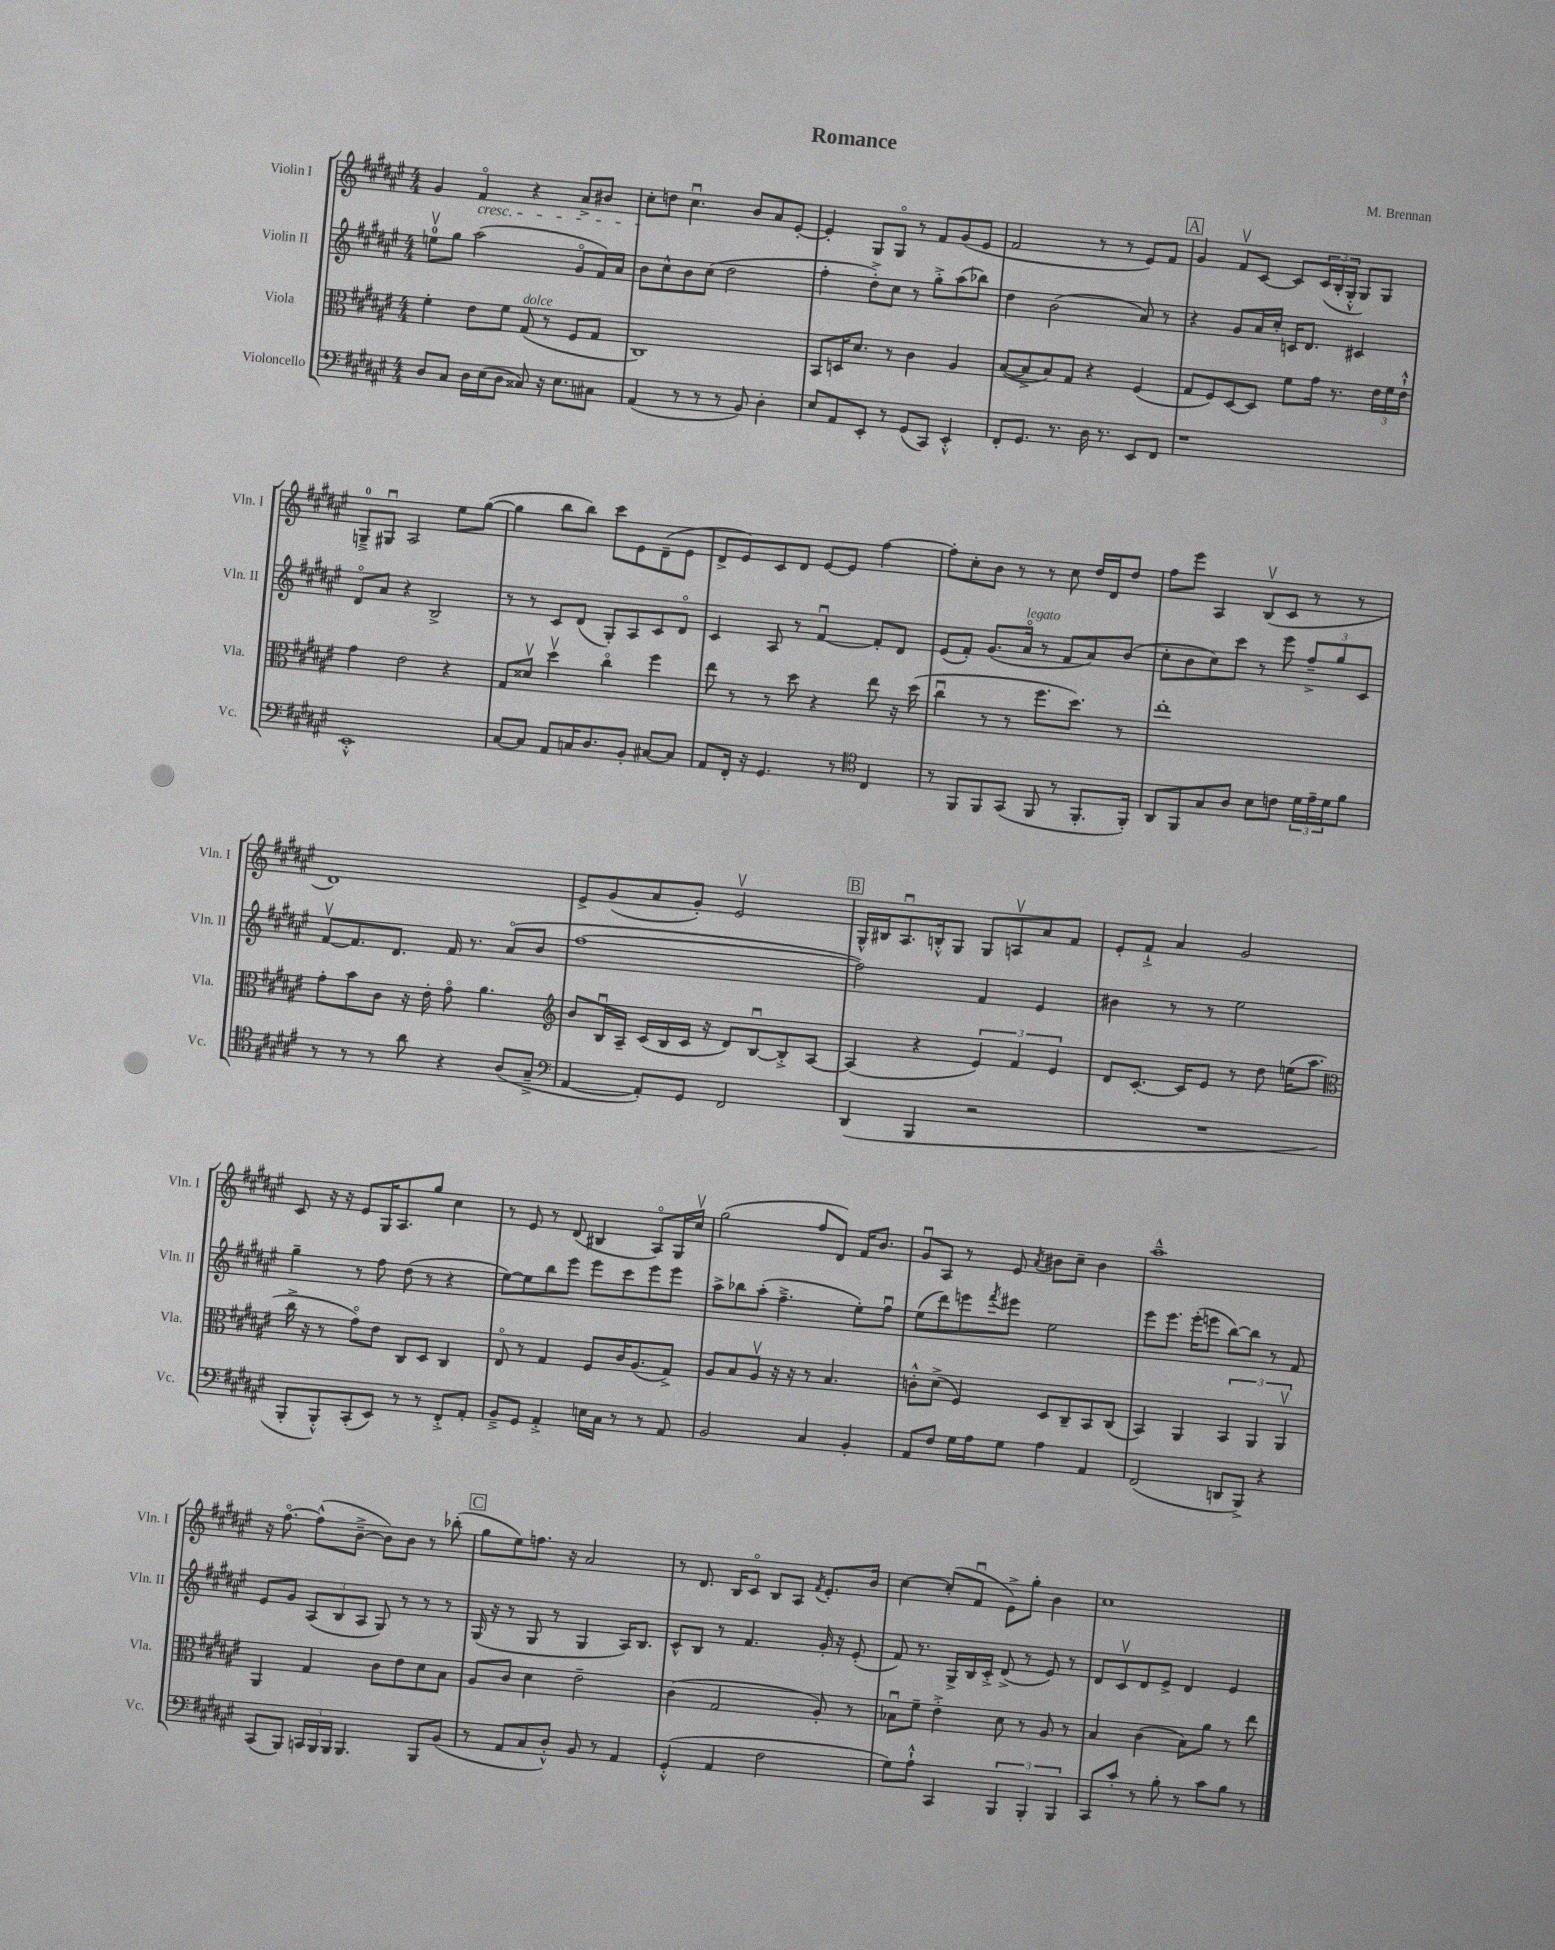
\header { title = "Romance" composer = "M. Brennan" }
<<
\new StaffGroup <<
\new Staff = "s0" \with { instrumentName = "Violin I" shortInstrumentName = "Vln. I" } {
    \clef treble \key fis \major \numericTimeSignature \time 4/4
    gis'4 fis'4\flageolet\cresc r4 ais'8-> bis'8 |
    cis''8-.\! d''8 cis''4.\downbow b'8 ais'8 eis'8~-. |
    eis'4-. gis8 gis8\flageolet r8 fis'8 gis'8( eis'8 |
    fis'2 r8 r8 eis'8) fis'8 |
    \mark \markup { \box "A" } gis'4 fis'8\upbow cis'8~ cis'8 \tuplet 3/2 { cis'16( b16-. gis16-.-^ } gis8) gis8 |
    g8-0---> gis8\downbow ais2 eis''8 gis''8~( |
    gis''4 b''8 b''8) cis'''8 eis'8 dis'8--( eis'8 |
    dis'8-> eis'8) cis'8 dis'8 eis'8~ eis'8 fis''4~ |
    fis''8-. cis''8-. b'8 r8 r8 cis''8 dis''16 dis'16 dis''8 |
    fis''8 eis'''8 ais4 b8\upbow( cis'8 r8 r8 |
    dis'1) |
    eis'8-> gis'8( ais'8 gis'8-.) eis'2\upbow |
    \mark \markup { \box "B" } gis16-^ bis16 ais8.\downbow b16-.-^ gis8 gis8 a8\upbow ais'8 fis'8 |
    eis'8-. fis'8-!-> ais'4 gis'2 |
    cis'8 r16 r16 eis'8 gis16 ais8. gis''8 cis''4 |
    r8 eis'8 r8 dis'8( bis4 ais8\flageolet) gis16 cis''16\upbow |
    gis''2( fis''8 dis'8) fis'16 b'8. |
    gis'8\downbow ais8 r8 eis'8 \acciaccatura { ais'8 } bis'8 cis''8-- bis'4 |
    ais''1---^ |
    r16 fis''8.~\flageolet fis''8-^( b'8~---> b'8) b'8 r8 bes''8-.( |
    \mark \markup { \box "C" } gis''8 eis''8) f''8. r16 ais'2 |
    r8 dis'8. b16 cis'8\flageolet b8 ais8 \acciaccatura { fis'8 } eis'8.-. b'16 |
    cis''4~ cis''8-.( fis'8\downbow eis'8->) gis''8-. b'4 |
    cis''1 \bar "|." |
}
\new Staff = "s1" \with { instrumentName = "Violin II" shortInstrumentName = "Vln. II" } {
    \clef treble \key fis \major \numericTimeSignature \time 4/4
    e''8-0\upbow gis''8 ais''2( gis'8\flageolet fis'16) ais'16 |
    b'8 cis''8-^ b'8 cis''8( dis''2 |
    fis''4-. dis''8-.->) cis''8 r8 gis''8-.-> ais''8( bes''8) |
    dis''4 b'2( ais'8) r8 |
    \mark \markup { \box "A" } r4 gis'8 ais'16 cis''16-. c'16 dis'8. cis'4 |
    dis'8\flageolet ais'8 r4 b2-> |
    r8 r8 cis'8 dis'8( gis8-.) ais8 cis'8 dis'8\flageolet |
    cis'4 ais8 r8 fis'4~\downbow fis'8-. dis'8 |
    eis'8( fis'8-.) gis'8.( ais'16\flageolet^\markup { \italic "legato" } r8 fis'8 ais'8) b'8( |
    cis''8-. b'8 cis''8) cis'''8 r8 eis'''8 \tuplet 3/2 { fis''8---> gis''8 cis'8 } |
    fis'8~\upbow fis'8. dis'8. fis'16 r8. ais'8\flageolet( b'8 |
    fis''1~ |
    \mark \markup { \box "B" } fis''2) fis'4 eis'4 |
    bis'4 r8 r8 eis''2 |
    gis''4-- r8 fis''8 dis''8( r8 r4 |
    eis''8~) eis''8 b''8 eis'''8 eis'''8 cis'''8 eis'''8 eis'''8 |
    ais''8-> bes''8 ais''8-.( fis''4.---> eis''8-.) fis''8\downbow |
    eis''8( dis'''8) e'''8 \acciaccatura { fis'''8 } eis'''8 eis''2 |
    eis'''8 eis'''8. eis'''16-.( e'''8 b''8~) b''8 r8 fis'8 |
    eis'8 gis'8 \tuplet 3/2 { ais8( b8 ais8 } gis8) r8 r8 r8 |
    \mark \markup { \box "C" } gis16( r16 r8 gis8 r8 gis4 ais16) b8. |
    cis'8-^ b8 r8 fis'4. gis'16-. r16 eis'8-.( |
    fis'8) r8. gis16-> b16 cis'16-.-> dis'8->( r8 eis'8) r8 |
    dis'8 cis'8\upbow dis'8 eis'8-> dis'4 eis'4 \bar "|." |
}
\new Staff = "s2" \with { instrumentName = "Viola" shortInstrumentName = "Vla." } {
    \clef alto \key fis \major \numericTimeSignature \time 4/4
    fis'4-. eis'8 fis'8 gis8^\markup { \italic "dolce" }( r8 fis8 gis8 |
    cis1) |
    b,8 d16 dis'8. r8 cis'4 ais4 |
    b8~( b8-> b8) gis8 r4 fis4( |
    \mark \markup { \box "A" } gis8 fis8) dis8~ dis8 fis'8 gis'16 r8. \tuplet 3/2 { eis'16 fis'16 eis'16-!-^ } |
    gis'4 eis'2 r4 |
    gis8 disis'8\upbow dis''4\upbow cis''4\flageolet fis''4 |
    eis''8 r8 r8 dis''8 r4 eis''8 r16 dis''16( |
    cis''4\downbow r8 r8 fis''8. dis''8.) r8 |
    eis''1-. |
    gis'8-. b'8 cis'8 r16 eis'16-. gis'8\flageolet ais'4. |
    \clef treble b'8 b16\downbow ais16-- cis'16( b16 cis'16 r16 dis'8) b8~\downbow b8-.-> ais8~ |
    \mark \markup { \box "B" } ais4( r4 \tuplet 3/2 { eis'4) fis'4 eis'4 } |
    dis'8 cis'8.~-. cis'16 eis'8 r8 dis''8 e''16( ais''8. |
    \clef alto cis''16-> r16 r8 gis'8\flageolet) eis'8 cis8 dis8 cis4 |
    eis8\flageolet r8 gis4 fis8 cis'16 ais8.( gis8->) |
    ais8 b8 ais8\upbow r16 r16 r8 b4. |
    c'8-.-^ dis'8->( fis4) dis8 cis8-- b,8 cis8( |
    b,4) ais,4 \tuplet 3/2 { b,4 ais,4 ais,4\upbow } |
    ais,4 gis4 cis'8 eis'8 dis'8 b8 |
    \mark \markup { \box "C" } ais8 cis'8 dis'4 eis'2-- |
    cis'4( gis2 ais8-.) r8 |
    bes8\downbow fis'8-- eis'4-.-> dis'8 r8 ais8 r8 |
    b4 cis'4( b8) ais'8 r8 eis''8 \bar "|." |
}
\new Staff = "s3" \with { instrumentName = "Violoncello" shortInstrumentName = "Vc." } {
    \clef bass \key fis \major \numericTimeSignature \time 4/4
    dis8 cis8 dis16 eis16( dis8 cisis8) r16 eis8. cis8 |
    ais,4( r8 r8 r8 b,8) dis4-. |
    eis8 ais,8 eis,8-. r8 gis,8( cis,8) eis,4-.-^ |
    fis,8-. gis,8. r8. dis16 r8. eis,8 fis,8 |
    \mark \markup { \box "A" } r1 |
    eis,1-.-^ |
    cis8~ cis8 ais,8 c16 dis8. b,8-. cis8~ cis8 |
    ais,8 fis,16-. r16 gis,4. r8 \clef tenor cis4 |
    r8 fis,8 fis,8 gis,8( fis,8 r8 fis,8.-. fis,16-.) |
    ais,8 fis,8 gis8 ais8 b8 c'8 \tuplet 3/2 { dis'16 eis'16-- dis'16 } fis'8 |
    r8 r8 r8 ais'8 r4 ais8( gis8---> |
    \clef bass ais,4~ ais,8-.) gis,8 fis,2 |
    \mark \markup { \box "B" } dis,4( b,,4 r2 |
    R1 |
    b,,8-. b,,8-.-^) cis,8-.( eis,8) r8 r8 fis,8-.-> ais,8-. |
    b,8---> gis,8 ais,4-.-> e16 cis16 r8 r8 ais,8 |
    b,2 cis4 b,4-. |
    ais,8 fis8 gis16 ais16 gis8 ais4 ais,4 |
    fis,2( d,8 b,,8->) r4 |
    cis,8( b,,8) \tuplet 3/2 { c,16 b,,16 b,,16 } b,,4. b,,8 b,8( |
    \mark \markup { \box "C" } r8 ais,8 cis8 dis8-.-^) b,8 r8 ais,4 |
    gis,4-.-^( ais,4 fis2 |
    gis8) ais8-!-^ cis,4 \tuplet 3/2 { b,,4 b,,4-. b,,4 } |
    cis,8 cis'8-. r8 b8-. r8 cis'8 b8 r8 \bar "|." |
}
>>
>>
\layout { \context { \Score \remove "Bar_number_engraver" } }
